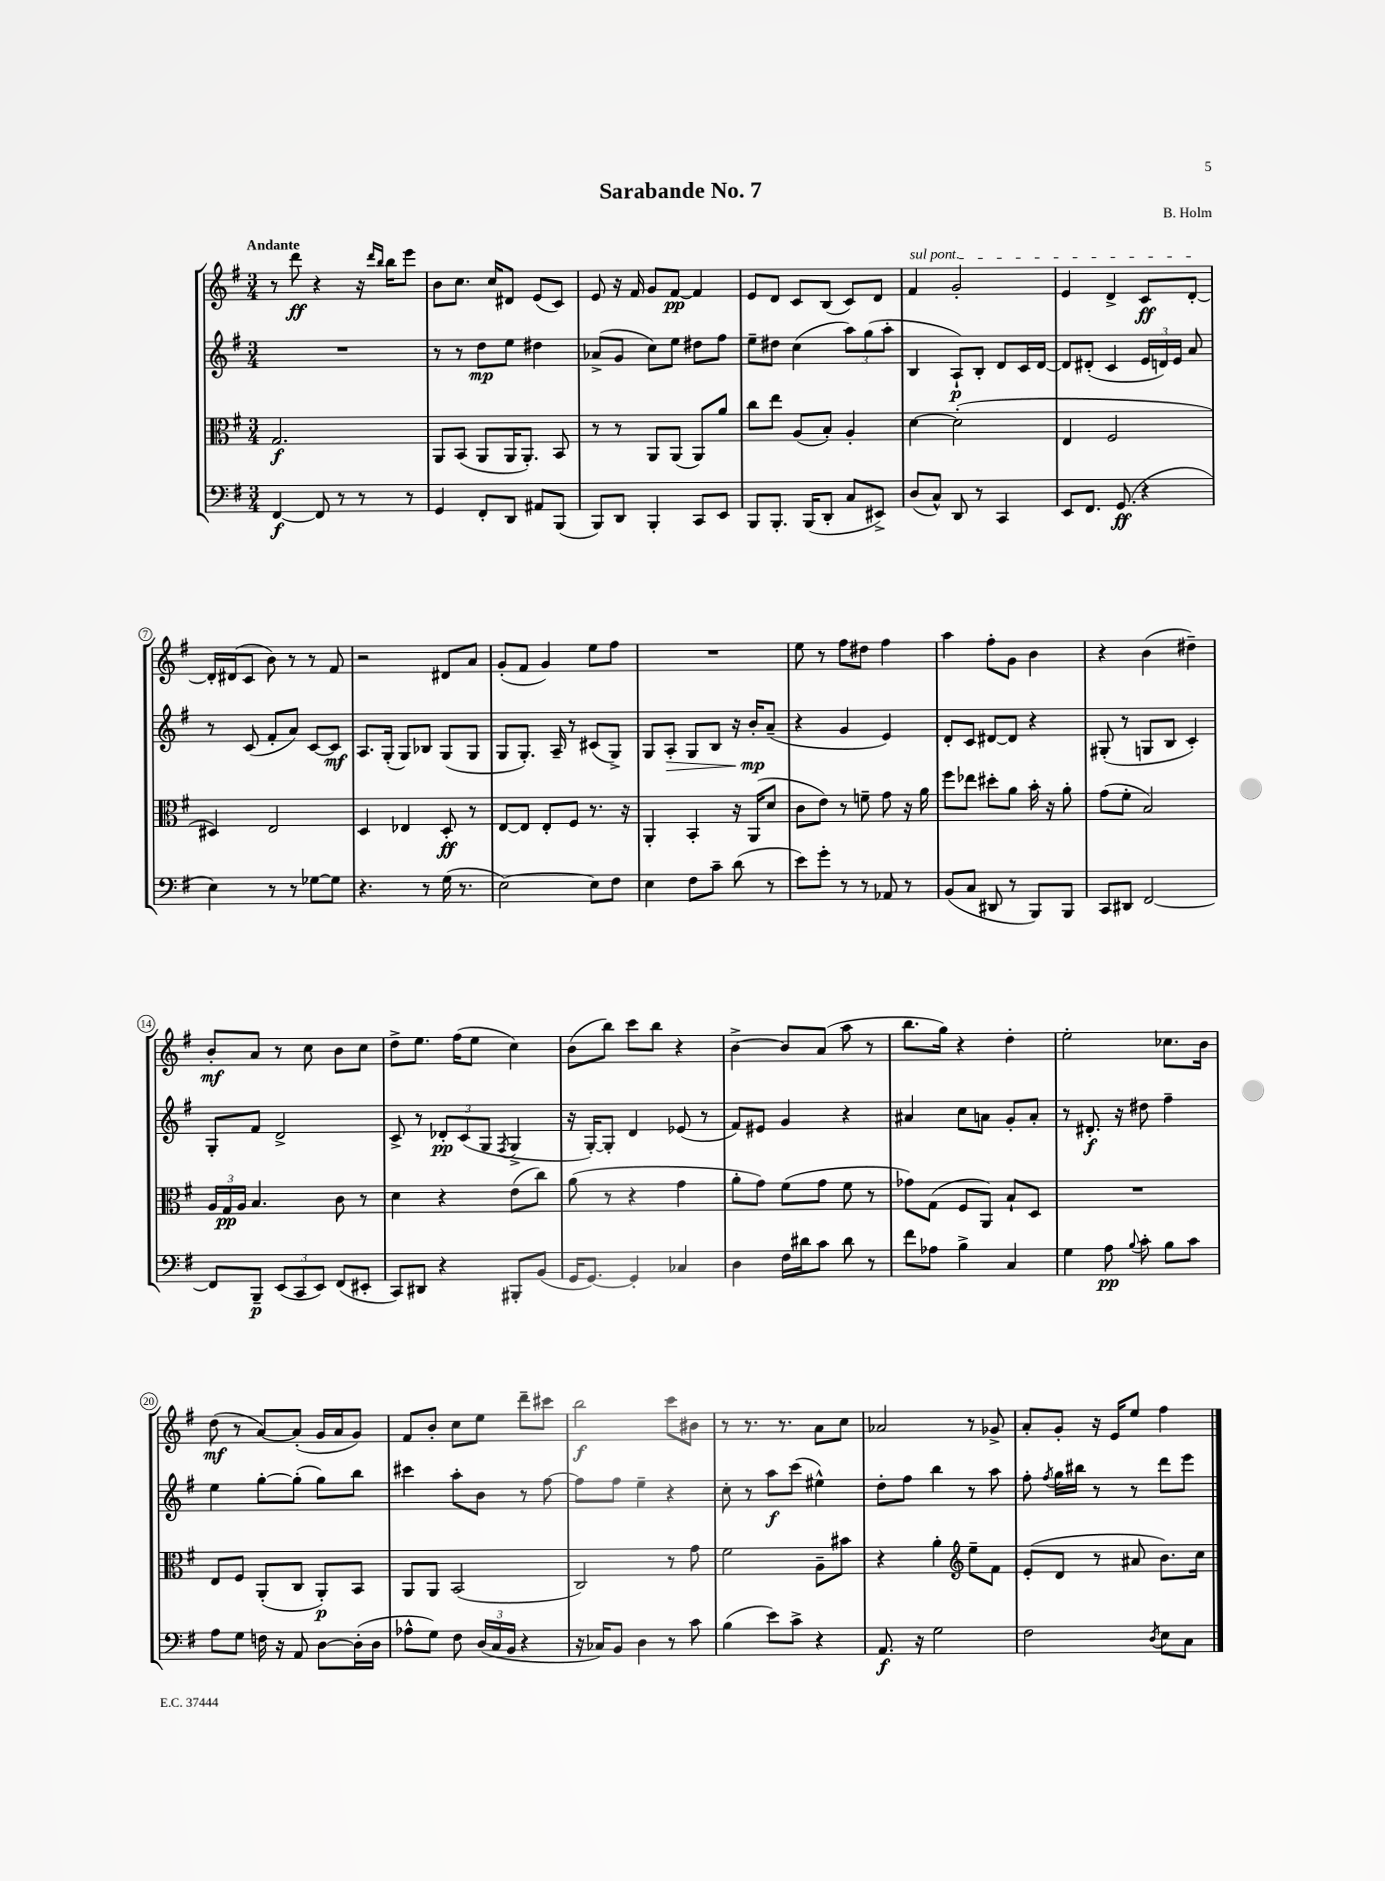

**kern	**dynam	**kern	**dynam	**kern	**dynam	**kern	**dynam
*part4	*part4	*part3	*part3	*part2	*part2	*part1	*part1
*staff4	*staff4	*staff3	*staff3	*staff2	*staff2	*staff1	*staff1
*clefF4	*	*clefC3	*	*clefG2	*	*clefG2	*
*k[f#]	*	*k[f#]	*	*k[f#]	*	*k[f#]	*
*M3/4	*	*M3/4	*	*M3/4	*	*M3/4	*
=1	=1	=1	=1	=1	=1	=1	=1
!	!	!	!	!	!	!LO:TX:a:B:t=Andante	!
[4FF#/	f	2.G/	f	2.r	.	8r	.
.	.	.	.	.	.	8ddd\	ff
8FF#/]	.	.	.	.	.	4r	.
8r	.	.	.	.	.	.	.
8r	.	.	.	.	.	16r	.
.	.	.	.	.	.	16qqddd/LL	.
.	.	.	.	.	.	16qqbb/JJ	.
.	.	.	.	.	.	16bb\KL	.
8r	.	.	.	.	.	8eee\J	.
=2	=2	=2	=2	=2	=2	=2	=2
4GG/	.	8AA/L	.	8r	.	8b\L	.
.	.	(8BB/J	.	8r	.	8.cc\J	.
8FF#'/L	.	8AA/L	.	8dd\L	mp	.	.
.	.	.	.	.	.	16cc/KL	.
8DD/J	.	16AA/K	.	8ee\J	.	8d#X/J	.
.	.	8.AA'/J)	.	.	.	.	.
8AA#X/L	.	.	.	4dd#X\	.	(8e/L	.
(8BBB/J	.	8BB/	.	.	.	8c/J)	.
=3	=3	=3	=3	=3	=3	=3	=3
8BBB/L)	.	8r	.	(8a-X^/L	.	8e/	.
8DD/J	.	8r	.	8g/J	.	16r	.
.	.	.	.	.	.	16f#/	.
4BBB'/	.	8AA/L	.	8cc\L)	.	8g/L	.
.	.	(8AA/J	.	8ee\J	.	[8f#/J	pp
8CC/L	.	8AA/L)	.	8dd#X\L	.	4f#/]	.
8EE/J	.	8a/J	.	8ff#\J	.	.	.
=4	=4	=4	=4	=4	=4	=4	=4
8BBB/L	.	8cc\L	.	8ee~\L	.	8e/L	.
8.BBB'/J	.	8ee\J	.	8dd#X\J	.	8d/J	.
.	.	(8A/L	.	(4cc\	.	8c/L	.
(16BBB/KL	.	.	.	.	.	.	.
8DD'/J	.	8B'/J)	.	.	.	(8B/J	.
8C/L	.	4A'/	.	12aa\L)	.	8c/L)	.
.	.	.	.	(12gg\	.	.	.
8EE#X^/J)	.	.	.	.	.	8d/J	.
.	.	.	.	12aa'\J	.	.	.
=5	=5	=5	=5	=5	=5	=5	=5
!	!	!	!	!	!	!LO:TX:a:i:t=sul pont.	!
(8D/L	.	[4d\	.	4B/	.	4f#/	.
8C^^/J)	.	.	.	.	.	.	.
8DD/	.	(2d'\]	.	8A`/L)	p	2g'/	.
8r	.	.	.	8B'/J	.	.	.
4CC/	.	.	.	8d/L	.	.	.
.	.	.	.	16c/L	.	.	.
.	.	.	.	[16d/JJ	.	.	.
=6	=6	=6	=6	=6	=6	=6	=6
8EE/L	.	4E/	.	8d/L]	.	4e/	.
8.FF#/J	.	.	.	(8d#X'/J	.	.	.
.	.	2F#/	.	4c/	.	4d^/	.
(8.GG/	ff	.	.	.	.	.	.
4r	.	.	.	24e/LL	.	8c/L	ff
.	.	.	.	24dn/)	.	.	.
.	.	.	.	24e/JJ	.	.	.
.	.	.	.	8a/	.	[8d'/J	.
!!LO:LB:g=z
=7	=7	=7	=7	=7	=7	=7	=7
4E\)	.	4D#X/)	.	8r	.	16d'/LL]	.
.	.	.	.	.	.	(16d#X/J	.
.	.	.	.	(8c/	.	8c/J	.
8r	.	2E/	.	8f#'/L	.	8b\)	.
8r	.	.	.	8a/J)	.	8r	.
[8G-X\L	.	.	.	[8c/L	.	8r	.
8G-\J]	.	.	.	8c/J]	mf	8f#/	.
=8	=8	=8	=8	=8	=8	=8	=8
4.r	.	4D/	.	8.A/L	.	2r	.
.	.	.	.	(16G'/Jk	.	.	.
.	.	4E-X/	.	8G/L)	.	.	.
8r	.	.	.	8B-X/J	.	.	.
(16G\	.	8D'/	ff	(8G/L	.	8d#X/L	.
8.r	.	.	.	.	.	.	.
.	.	8r	.	8G/J	.	8a/J	.
=9	=9	=9	=9	=9	=9	=9	=9
[2E\)	.	[8E/L	.	8G/L	.	(8g'/L	.
.	.	8E/J]	.	8.G'/J)	.	8f#/J	.
.	.	8E'/L	.	.	.	4g/)	.
.	.	.	.	16A~/	.	.	.
.	.	8F#/J	.	8r	.	.	.
8E\L]	.	8.r	.	(8c#X/L	.	8ee\L	.
8F#\J	.	.	.	8G^/J)	.	8ff#\J	.
.	.	16r	.	.	.	.	.
=10	=10	=10	=10	=10	=10	=10	=10
4E\	.	4AA'/	.	8G/L	.	2.r	.
!	!	!	!	!	!LO:HP:b	!	!
.	.	.	.	8A'/J	>	.	.
8F#\L	.	4BB'/	.	8G/L	.	.	.
8c~\J	.	.	.	8B/J	.	.	.
(8d\	.	16r	.	16r	.	.	.
.	.	(16AA/KL	.	16b'/KL	mp	.	.
8r	.	8d/J	.	(8a~/J	]	.	.
=11	=11	=11	=11	=11	=11	=11	=11
8e\L)	.	8c\L	.	4r	.	8ee\	.
8g'\J	.	8e\J)	.	.	.	8r	.
8r	.	8r	.	4g/	.	8ff#\L	.
8r	.	8fn~\	.	.	.	8dd#X\J	.
8AA-X/	.	8g\	.	4e/)	.	4ff#\	.
8r	.	16r	.	.	.	.	.
.	.	16a\	.	.	.	.	.
=12	=12	=12	=12	=12	=12	=12	=12
(8BB/L	.	8ff#\L	.	8d'/L	.	4aa\	.
8C/J	.	8ee-X\J	.	8c/J	.	.	.
8DD#X/	.	8dd#X'\L	.	[8d#X/L	.	8ff#'\L	.
8r	.	8a\J	.	8d#/J]	.	8g\J	.
8BBB/L)	.	16b'\	.	4r	.	4b\	.
.	.	16r	.	.	.	.	.
8BBB/J	.	8a'\	.	.	.	.	.
=13	=13	=13	=13	=13	=13	=13	=13
8CC/L	.	(8g\L	.	(8G#X'/	.	4r	.
8DD#X/J	.	8f#'\J	.	8r	.	.	.
[2FF#/	.	2B/)	.	8Gn/L	.	(4b\	.
.	.	.	.	8B/J	.	.	.
.	.	.	.	4c'/)	.	4dd#X~\)	.
!!LO:LB:g=z
=14	=14	=14	=14	=14	=14	=14	=14
8FF#/L]	.	24A/LL	.	8G'/L	.	8b'/L	mf
.	.	24G/	pp	.	.	.	.
.	.	24A/JJ	.	.	.	.	.
8BBB~/J	p	4.B/	.	8f#/J	.	8a/J	.
(12EE/L	.	.	.	2d^/	.	8r	.
12CC/	.	.	.	.	.	.	.
.	.	.	.	.	.	8cc\	.
12EE/J)	.	.	.	.	.	.	.
(8FF#/L	.	8c\	.	.	.	8b\L	.
8EE#X'/J	.	8r	.	.	.	8cc\J	.
=15	=15	=15	=15	=15	=15	=15	=15
8CC/L)	.	4d\	.	8c^/	.	8dd^\L	.
8DD#X/J	.	.	.	8r	.	8.ee\J	.
4r	.	4r	.	12d-X'/L	pp	.	.
.	.	.	.	.	.	(16ff#\KL	.
.	.	.	.	(12c/	.	.	.
.	.	.	.	.	.	8ee\J	.
.	.	.	.	12G/J	.	.	.
.	.	.	.	8qF#/	.	.	.
8BBB#X'/L	.	(8e\L	.	4G^/	.	4cc\)	.
(8BB/J	.	8cc\J)	.	.	.	.	.
=16	=16	=16	=16	=16	=16	=16	=16
16GG/KL	.	(8a\	.	16r	.	(8b\L	.
[8.GG/J)	.	.	.	[16G'/KL)	.	.	.
.	.	8r	.	8G'/J]	.	8bb\J)	.
4GG'/]	.	4r	.	4d/	.	8ccc\L	.
.	.	.	.	.	.	8bb\J	.
4C-X/	.	4g\	.	(8e-X/	.	4r	.
.	.	.	.	8r	.	.	.
=17	=17	=17	=17	=17	=17	=17	=17
4D\	.	8a'\L	.	8f#/L)	.	[4b^\	.
.	.	8g\J)	.	8e#X/J	.	.	.
16F#\LL	.	(8f#\L	.	4g/	.	8b/L]	.
16d#X\J	.	.	.	.	.	.	.
8c\J	.	8g\J	.	.	.	(8a/J	.
8d#\	.	8f#\	.	4r	.	8aa\	.
8r	.	8r	.	.	.	8r	.
=18	=18	=18	=18	=18	=18	=18	=18
8f#\L	.	8g-X\L)	.	4a#X/	.	8.bb\L	.
8A-X\J	.	(8G\J	.	.	.	.	.
.	.	.	.	.	.	16gg\Jk)	.
4B^\	.	8F#/L	.	8cc\L	.	4r	.
.	.	8AA/J)	.	8an\J	.	.	.
4C/	.	8B`/L	.	8g'/L	.	4dd'\	.
.	.	8D/J	.	8a'/J	.	.	.
=19	=19	=19	=19	=19	=19	=19	=19
4G\	.	2.r	.	8r	.	2ee'\	.
.	.	.	.	8.d#X'/	f	.	.
8A\	pp	.	.	.	.	.	.
.	.	.	.	16r	.	.	.
8qqB/	.	.	.	.	.	.	.
8c'\	.	.	.	8dd#X\	.	.	.
8B\L	.	.	.	4ff#~\	.	8.cc-X\L	.
8c\J	.	.	.	.	.	.	.
.	.	.	.	.	.	16b\Jk	.
!!LO:LB:g=z
=20	=20	=20	=20	=20	=20	=20	=20
8A\L	.	8E/L	.	4ee\	.	(8dd\	mf
8G\J	.	8F#/J	.	.	.	8r	.
16Fn\	.	(8AA'/L	.	[8gg'\L	.	[8a/L)	.
16r	.	.	.	.	.	.	.
8AA/	.	8C/J	.	(8gg'\J]	.	(8a'/J]	.
[8D\L	.	8AA'/L)	p	8gg\L)	.	16g/LL	.
.	.	.	.	.	.	16a/J	.
(16D'\L]	.	8BB/J	.	8bb\J	.	8g/J)	.
16D\JJ	.	.	.	.	.	.	.
=21	=21	=21	=21	=21	=21	=21	=21
8A-X^^\L	.	8AA/L	.	4ccc#X\	.	8f#/L	.
8G\J)	.	8AA/J	.	.	.	8b'/J	.
8F#\	.	(2BB/	.	8aa'\L	.	8cc\L	.
(24D/LL	.	.	.	8b\J	.	8ee\J	.
24C/	.	.	.	.	.	.	.
24BB/JJ	.	.	.	.	.	.	.
4r	.	.	.	8r	.	8ddd~\L	.
.	.	.	.	[8ff#\	.	8ccc#X\J	.
=22	=22	=22	=22	=22	=22	=22	=22
16r	.	2C/)	.	8ff#\L]	.	2bb\	f
16C-X/KL)	.	.	.	.	.	.	.
8BB/J	.	.	.	8ff#\J	.	.	.
4D\	.	.	.	4ee~\	.	.	.
8r	.	8r	.	4r	.	8ccc\L	.
8c\	.	8g\	.	.	.	8b#X\J	.
=23	=23	=23	=23	=23	=23	=23	=23
(4B\	.	2f#\	.	8cc'\	.	8r	.
.	.	.	.	8r	.	8.r	.
8e\L)	.	.	.	8aa\L	f	.	.
.	.	.	.	.	.	8.r	.
8c^\J	.	.	.	(8ccc\J	.	.	.
4r	.	8A~\L	.	4ee#X^^\)	.	8a\L	.
.	.	8b#X\J	.	.	.	8cc\J	.
=24	=24	=24	=24	=24	=24	=24	=24
8.AA/	f	4r	.	8dd'\L	.	2a-X/	.
.	.	.	.	8ff#\J	.	.	.
16r	.	.	.	.	.	.	.
2G\	.	4a'\	.	4bb\	.	.	.
*	*	*clefG2	*	*	*	*	*
.	.	8ee~\L	.	8r	.	8r	.
.	.	8f#\J	.	8aa\	.	8g-X^/	.
=25	=25	=25	=25	=25	=25	=25	=25
2F#\	.	(8e'/L	.	8ff#'\	.	8a'/L	.
.	.	.	.	8qff#/	.	.	.
.	.	8d/J	.	16gg\LL	.	8g'/J	.
.	.	.	.	16bb#X\JJ	.	.	.
.	.	8r	.	8r	.	16r	.
.	.	.	.	.	.	16e/KL	.
.	.	8a#X/	.	8r	.	8ee/J	.
8qD/	.	.	.	.	.	.	.
8E\L	.	8.b\L)	.	8ddd\L	.	4ff#\	.
8C\J	.	.	.	8eee\J	.	.	.
.	.	16cc\Jk	.	.	.	.	.
==	==	==	==	==	==	==	==
*-	*-	*-	*-	*-	*-	*-	*-
